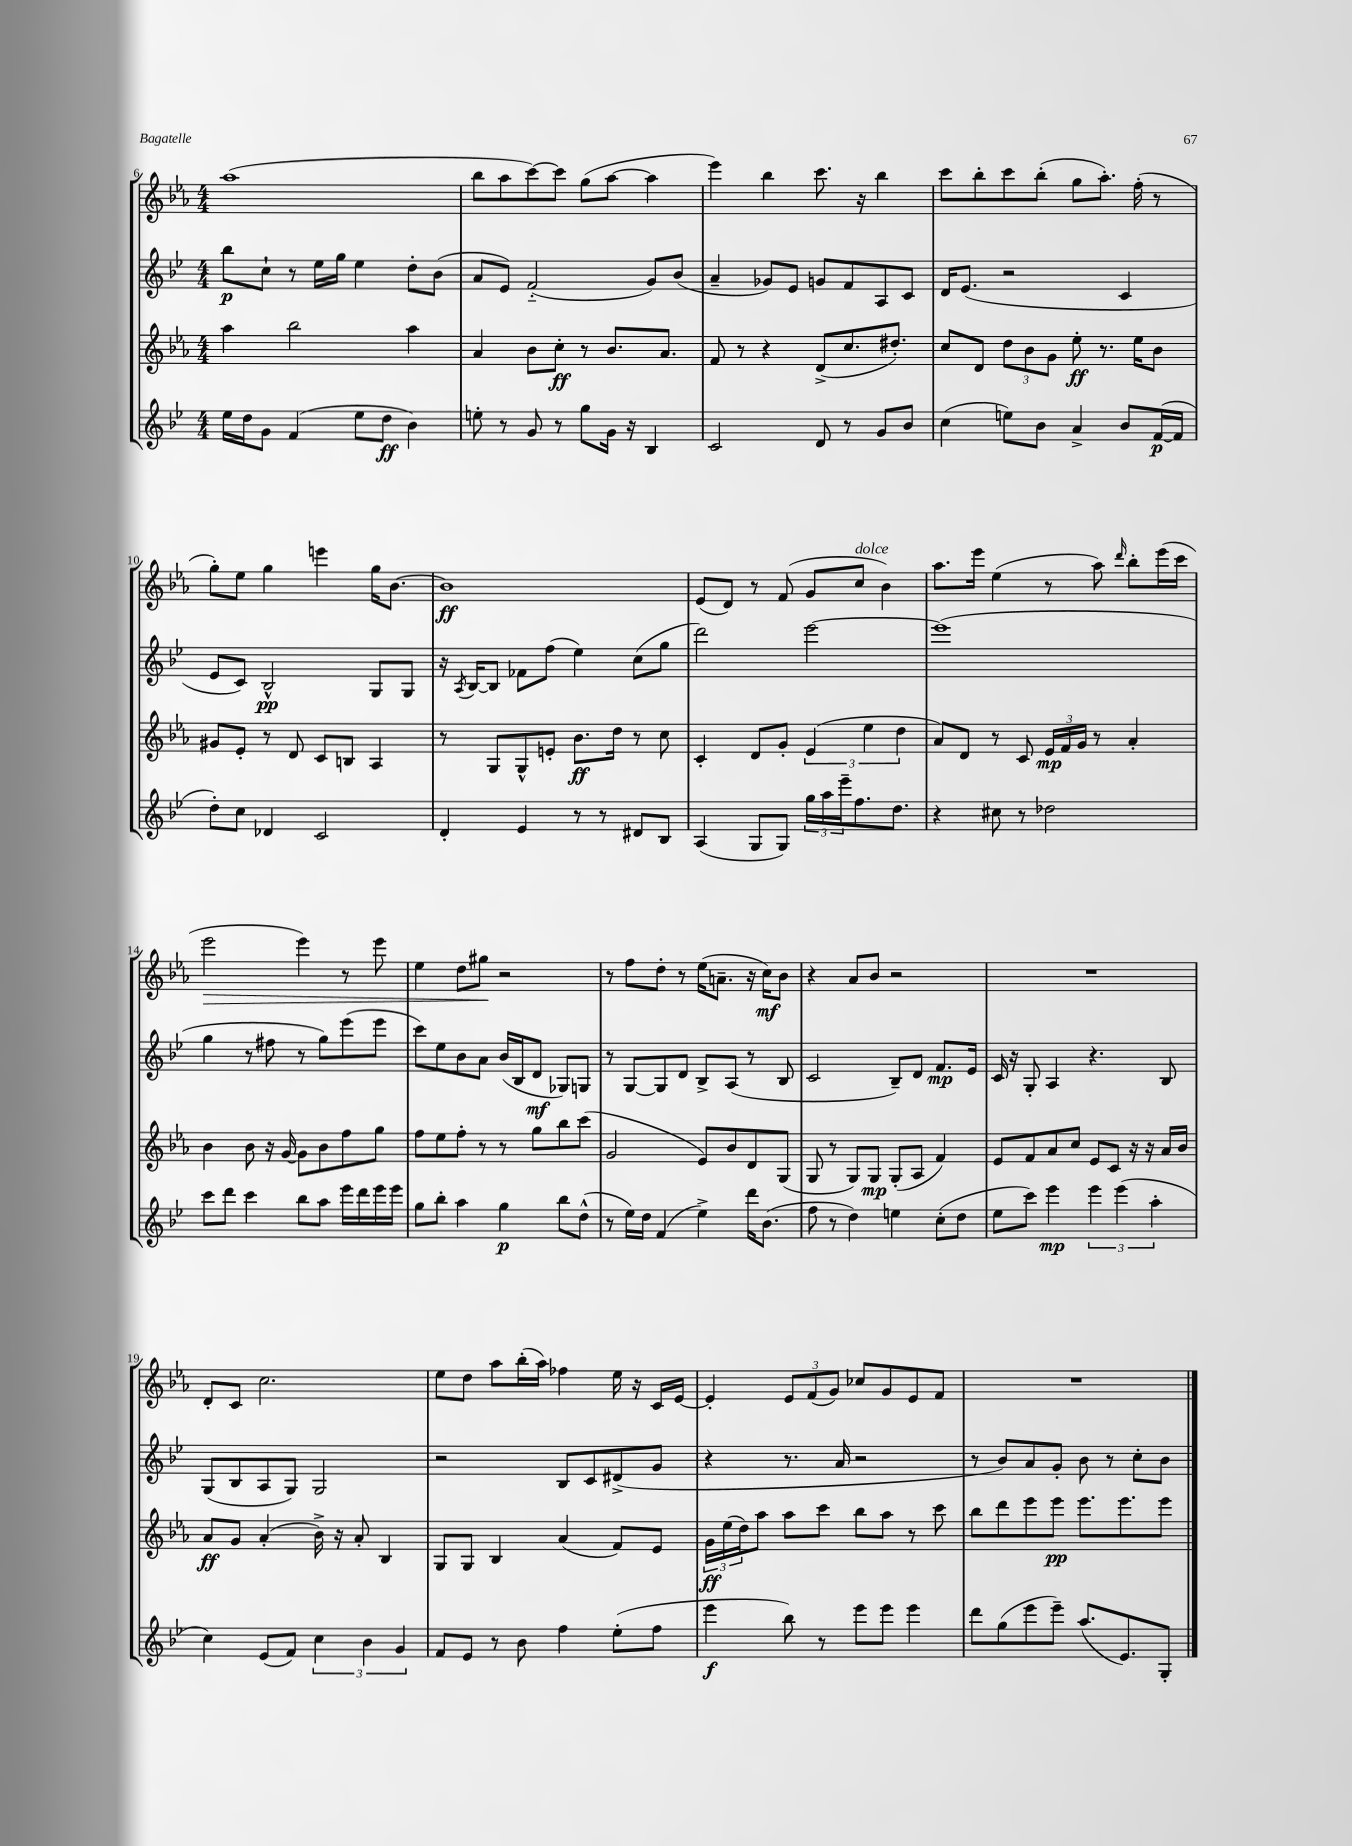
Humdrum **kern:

**kern	**kern	**kern	**kern
*staff4	*staff3	*staff2	*staff1
*clefG2	*clefG2	*clefG2	*clefG2
*k[b-e-]	*k[b-e-a-]	*k[b-e-]	*k[b-e-a-]
*M4/4	*M4/4	*M4/4	*M4/4
16ee-	4aa-	8bb-	(1aa-
16dd	.	.	.
8g	.	8cc`	.
(4f	2bb-	8r	.
.	.	16ee-	.
.	.	16gg	.
8ee-	.	4ee-	.
8dd	.	.	.
4b-)	4aa-	8dd'	.
.	.	(8b-	.
=	=	=	=
8ee'	4a-	8a	8bb-
8r	.	8e-)	8aa-
8g	8b-	(2f'~	[8ccc)
8r	8cc'	.	8ccc]
8gg	8r	.	(8gg
16g	8.b-	.	[8aa-
16r	.	.	.
4B-	.	8g)	4aa-]
.	8.a-	.	.
.	.	(8b-	.
=	=	=	=
2c	8f	4a~	4eee-)
.	8r	.	.
.	4r	8g-)	4bb-
.	.	8e-	.
8d	(8d^	8g	8.ccc
8r	8.cc	8f	.
.	.	.	16r
8g	.	8A	4bb-
.	8.dd#')	.	.
8b-	.	8c	.
=	=	=	=
(4cc	8cc	16d	8ccc
.	.	(8.e-	.
.	8d	.	8bb-'
8ee)	12dd	2r	8ccc
.	12b-	.	.
8b-	.	.	(8bb-'
.	12g	.	.
4a^	8ee-'	.	8gg
.	8.r	.	8.aa-')
8b-	.	4c	.
.	16ee-	.	(16ff'
([16f	8b-	.	8r
16f]	.	.	.
=	=	=	=
8dd')	8g#	8e-	8gg')
8cc	8e-'	8c)	8ee-
4d-	8r	2B-^^	4gg
.	8d	.	.
2c	8c	.	4eee
.	8B	.	.
.	4A-	8G	16gg
.	.	.	[8.b-
.	.	8G	.
=	=	=	=
4d'	8r	16r	1b-]
.	.	8qA	.
.	.	[16B-	.
.	8G	8B-]	.
4e-	8G^^	8f-	.
.	8e'	(8ff	.
8r	8.b-	4ee-)	.
8r	.	.	.
.	16dd	.	.
8d#	8r	(8cc	.
8B-	8cc	8gg	.
=	=	=	=
(4A	4c'	2ddd)	(8e-
.	.	.	8d)
8G	8d	.	8r
8G)	8g'	.	(8f
24gg	(6e-	[2eee-	8g
24aa	.	.	.
24eee-~	.	.	.
8.ff	.	.	8cc
.	6ee-	.	.
.	.	.	4b-)
8.dd	.	.	.
.	6dd	.	.
=	=	=	=
4r	8a-)	(1eee-]	8.aa-
.	8d	.	.
.	.	.	16eee-
8cc#	8r	.	(4ee-
8r	8c	.	.
2dd-	24e-	.	8r
.	24f	.	.
.	24g	.	.
.	8r	.	8aa-)
.	.	.	16qqddd
.	4a-'	.	8bb-'
.	.	.	(16eee-
.	.	.	16ccc
=	=	=	=
8ccc	4b-	4gg	2eee-
8ddd	.	.	.
4ccc	8b-	8r	.
.	16r	8ff#	.
.	[16g	.	.
8bb-	8g]	8r	4eee-)
8aa	8b-	8gg)	.
16eee-	8ff	(8eee-	8r
16ddd	.	.	.
16eee-	8gg	8eee-	8eee-
16eee-	.	.	.
=	=	=	=
8gg	8ff	8ccc)	4ee-
8bb-'	8ee-	8ee-	.
4aa	8ff'	8b-	8dd
.	8r	8a	8gg#
4gg	8r	(16b-	2r
.	.	16B-	.
.	8gg	8d	.
8bb-	8bb-	8G-)	.
(8dd^^	(8ccc	8G	.
=	=	=	=
8r	2g	8r	8r
16ee-)	.	[8G	8ff
16dd	.	.	.
(4f	.	8G]	8dd'
.	.	8d	8r
4ee-^)	8e-)	8B-^	(16ee-
.	.	.	8.a~
.	8b-	(8A	.
16ddd	8d	8r	16r
(8.b-	.	.	16cc)
.	(8G	8B-	8b-
=	=	=	=
8ff	8G	2c	4r
8r	8r	.	.
4dd)	8G)	.	8a-
.	8G	.	8b-
4ee	(8G'	8B-~)	2r
.	8A-	8d	.
(8cc'	4f)	8.f	.
8dd	.	.	.
.	.	16e-	.
=	=	=	=
8ee-	8e-	16c	1r
.	.	16r	.
8ccc)	8f	8G'	.
4eee-	8a-	4A	.
.	8cc	.	.
6eee-	8e-	4.r	.
.	8c	.	.
(6eee-	.	.	.
.	16r	.	.
.	16r	.	.
6aa'	.	.	.
.	16a-	8B-	.
.	16b-	.	.
=	=	=	=
4cc)	8a-	(8G	8d'
.	8g	8B-	8c
(8e-	(4a-'	8A	2.cc
8f)	.	8G)	.
6cc	16b-^)	2G	.
.	16r	.	.
.	8a-'	.	.
6b-	.	.	.
.	4B-	.	.
6g	.	.	.
=	=	=	=
8f	8G	2r	8ee-
8e-	8G	.	8dd
8r	4B-	.	8aa-
8b-	.	.	(16bb-'
.	.	.	16aa-)
4ff	(4a-	8B-	4ff-
.	.	8c	.
(8ee-'	8f)	(8d#^	16ee-
.	.	.	16r
8ff	8e-	8g	16c
.	.	.	[16e-
=	=	=	=
4eee-	24g	4r	4e-']
.	(24ee-	.	.
.	24dd)	.	.
.	8aa-	.	.
8bb-)	8aa-	8.r	12e-
.	.	.	(12f
8r	8ccc	.	.
.	.	.	12g)
.	.	16a	.
8eee-	8bb-	2r	8cc-
8eee-	8aa-	.	8g
4eee-	8r	.	8e-
.	8ccc	.	8f
=	=	=	=
8ddd	8bb-	8r	1r
(8gg	8ddd	8b-)	.
8eee-	8eee-	8a	.
8eee-~)	8eee-	8g'	.
(8.aa	8.eee-	8b-	.
.	.	8r	.
8.e-)	8.eee-	.	.
.	.	8cc'	.
8G'	8eee-	8b-	.
==	==	==	==
*-	*-	*-	*-
